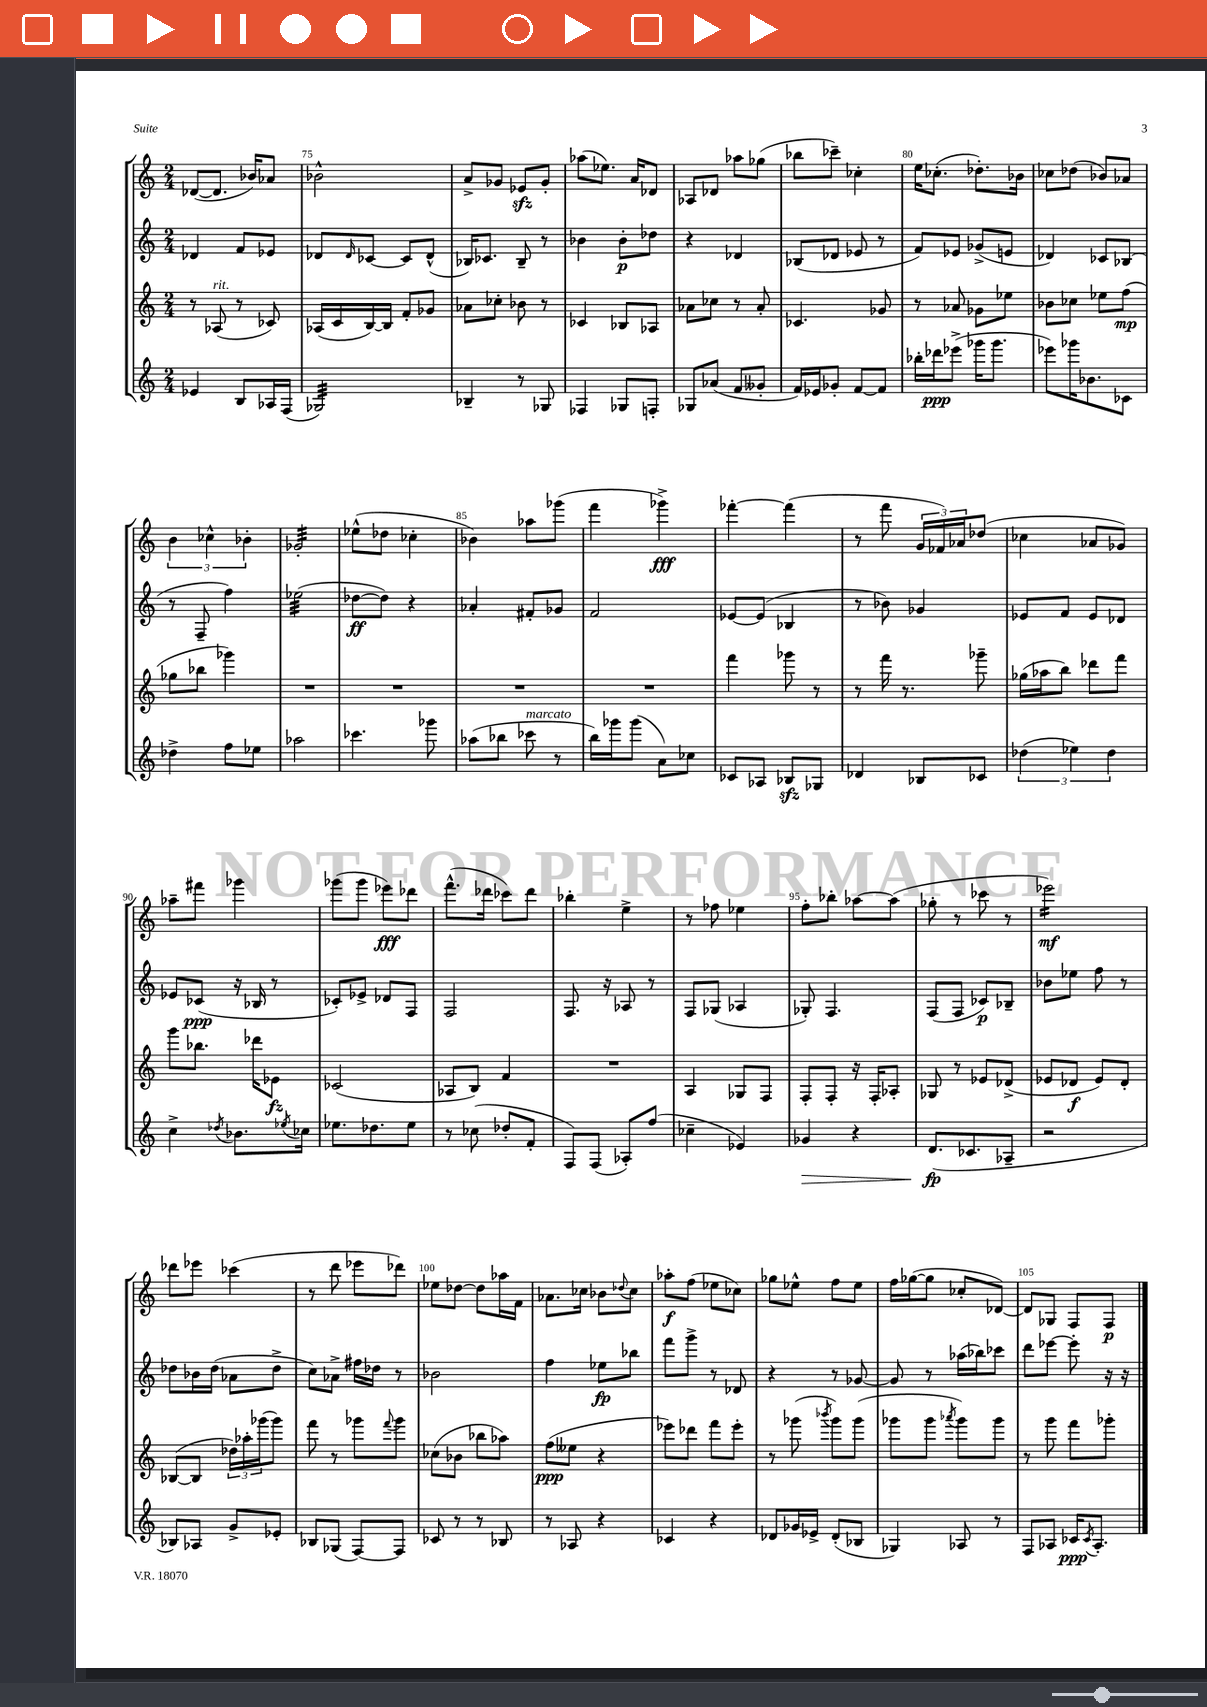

**kern	**kern	**kern	**kern
*staff4	*staff3	*staff2	*staff1
*clefG2	*clefG2	*clefG2	*clefG2
*k[]	*k[]	*k[]	*k[]
*M2/4	*M2/4	*M2/4	*M2/4
4e-/	8r	4d-/	([8d-/L
.	(8A-/	.	8.d-/]J
8B/L	8r	8f/L	.
.	.	.	16b-/LK)
16A-/L	8c-/)	8e-/J	8a-/J
(16F/JJ	.	.	.
=	=	=	=
2G-/)	(16A-/LL	8d-/L	2b-^^\
.	16c/	.	.
.	.	16qqd-/	.
.	[16B/)	[8c-/J	.
.	16B/]JJ	.	.
.	8f'/L	8c-/]L	.
.	8g-/J	(8d-^^/J	.
=	=	=	=
4B-~/	8a-\L	16B-/LK)	8a^/L
.	.	8.c-/J	.
.	8cc-'\J	.	8g-/J
8r	8b-\	8B-~/	8e-/L
8G-/	8r	8r	8g-'/J
=	=	=	=
4F-/	4c-/	4b-\	(8aa-\L
.	.	.	8.ee-\J)
8G-/L	8B-/L	8b-'\L	.
.	.	.	16a/LK
8F'/J	8A-/J	8dd-\J	8d-/J
=	=	=	=
8G-/L	8a-\L	4r	8A-/L
(8a-/J	8cc-\J	.	8d-/J
8f/L	8r	4d-/	8aa-\L
8g--'/J	8a-'/	.	(8gg-\J
=	=	=	=
16f/LL)	4.c-/	(8B-/L	8bb-\L
16e-/J	.	.	.
8g-'/J	.	8d-/J	8ccc-~\J)
[8f/L	.	8e-/	4cc-'\
8f/]J	8g-/	8r	.
=	=	=	=
16bb-'\LL	8r	8f/L)	16ee\LK
16ddd-\J	.	.	(8.cc-'\J
(8eee-^\J	8a-/	8e-/J	.
16ggg-\LK	8g-\L	(8g-^/L	8.dd-'\L)
8.ggg-\J	.	.	.
.	8ee-\J	8e/J	.
.	.	.	16b-\Jk
=	=	=	=
8eee-\L)	8b-\L	4d-/)	8cc-\L
16ggg-\K	8cc-\J	.	(8dd-\J
8.b-\	.	.	.
.	8ee-\L	8c-/L	8b-/L)
8c-\J	(8ff\J	(8B-/J	8a-/J
=	=	=	=
4dd-^\	8gg-\L	8r	6b\
.	8bb-\J	8F~/	.
.	.	.	6cc-^^\
8ff\L	4ggg-\)	4ff\)	.
.	.	.	6b-'\
8ee-\J	.	.	.
=	=	=	=
2aa-\	2r	(2ee-\	2g-'/
=	=	=	=
4.ccc-\	2r	[8dd-\L	(8ee-^^\L
.	.	8dd-\]J)	8dd-\J
.	.	4r	4cc-'\
8ggg-\	.	.	.
=	=	=	=
(8aa-\L	2r	4a-'/	4b-\)
8bb-\J	.	.	.
8ccc-\	.	8f#'/L	8aa-\L
8r	.	8g-/J	(8ggg-\J
=	=	=	=
16bb\LL)	2r	2f/	4fff\
16ggg-\J	.	.	.
(8ggg-\J	.	.	.
8a\L)	.	.	4ggg-^\)
8cc-\J	.	.	.
=	=	=	=
8c-/L	4fff\	[8e-/L	[4fff-'\
8A-/J	.	(8e-/]J	.
8B-/L	8ggg-\	4B-/	(4fff-\]
8G-/J	8r	.	.
=	=	=	=
4d-/	8r	8r	8r
.	16fff\	8b-\)	8fff\
.	8.r	.	.
8B-/L	.	4g-/	24g/LL
.	.	.	24f-/)
.	.	.	24a-/J
8c-/J	8ggg-~\	.	(8dd-/J
=	=	=	=
(6dd-\	(16gg-\LL	8e-/L	4cc-\
.	16aa-\J	.	.
.	8bb\J)	8f/J	.
6ee-\)	.	.	.
.	8ddd-\L	8e-/L	8a-/L
6dd-\	.	.	.
.	8fff\J	8d-/J	8g-/J)
=	=	=	=
4cc^\	8ggg\L	8e-/L	8aa-~\L
.	8.bb-\J	(8c-/J	8fff#\J
8qdd-/	.	.	.
8.b-\L	.	16r	4ggg-\
.	16ddd-\LK	16B-/	.
.	8e-\J	8r	.
8qee-/	.	.	.
16cc-\Jk	.	.	.
=	=	=	=
8.ee-\L	(2c-/	8c-'/L)	(8ggg-\L
.	.	8e-^/J	8ggg-\J
8.dd-\	.	.	.
.	.	8d-/L	8eee-\L)
8ee-\J	.	8F/J	8ddd-\J
=	=	=	=
8r	8A-/L	2F/	(8.fff^^\L
(8cc-\	8B/J)	.	.
.	.	.	16ddd-\Jk
8dd-'/L	4f/	.	8ccc-\L)
8f'/J	.	.	8ddd-\J
=	=	=	=
8F/L)	2r	8.F/	4bb-'\
(8F/J	.	.	.
.	.	16r	.
8A-'/L)	.	8A-/	4ee^\
(8ff/J	.	8r	.
=	=	=	=
4cc-~\	4A/	8F/L	8r
.	.	(8G-/J	8ff-\
4e-/)	8G-/L	4A-/	4ee-\
.	8F/J	.	.
=	=	=	=
4g-/	8F'/L	8G-'/)	8ff'\L
.	8F'/J	4.F/	8bb-'\J
4r	16r	.	[8aa-\L
.	16F'/LK	.	.
.	8A-'/J	.	(8aa-\]J
=	=	=	=
(8.d/L	8G-/	(8F/L	8gg-'\
.	8r	8F/J	8r
8.c-/	.	.	.
.	8e-/L	8c-/L)	8ccc-\
8A-~/J	(8d-^/J	8B-~/J	8r
=	=	=	=
2r	8e-/L	8b-\L	2eee-\)
.	8d-/J	8ee-\J	.
.	8e-/L)	8ff\	.
.	8d-'/J	8r	.
=	=	=	=
8B-/L)	([8B-/L	8dd-\L	8ddd-\L
8A-/J	8B-/]J	16b-\L	8eee-\J
.	.	(16dd-\JJ	.
8g^/L	24dd-\LL)	8a-\L	(4ccc-\
.	24aa-'\	.	.
.	(24ggg-\J	.	.
8e-'/J	8ggg-\J)	8dd-^\J	.
=	=	=	=
8B-/L	8fff\	8cc\L)	8r
(8G-/J	8r	8a-^\J	8ddd\
[8F/L)	8ggg-\L	16ff#\LL	8eee-\L
.	.	16dd-\JJ	.
.	8qqfff/	.	.
8F/]J	8ggg-\J	8r	8ddd-\J)
=	=	=	=
8c-/	(8cc-\L	2b-\	8ee-\L
8r	8b-\J	.	[8dd-\J
8r	8bb-\L	.	8dd-\]L
8B-/	8aa-\J)	.	16aa-\L
.	.	.	16f\JJ
=	=	=	=
8r	(8ff\L	4ff\	8.a-\L
8A-/	8ee--\J	.	.
.	.	.	16cc-\Jk
4r	4r	8ee-\L	8b-\L
.	.	.	8qqdd-/
.	.	8bb-\J	8cc-\J
=	=	=	=
4c-/	8eee-\L)	8fff\L	8aa-'\L
.	8ddd-\J	8ggg^\J	(8ff\J
4r	8fff\L	8r	8ee-\L
.	8eee-'\J	8d-/	8cc-\J)
=	=	=	=
8d-/L	8r	4r	8gg-\L
16g-/L	(8ggg-\	.	8ee-^^\J
16e-^/JJ	.	.	.
.	8qbbb-/	.	.
(8d-'/L	8ggg-\L)	8r	8ff\L
8B-/J	(8ggg-\J	[8g-/	8ee-\J
=	=	=	=
4G-/)	8ggg-\L	8g-/]	16ff\LL
.	.	.	([16gg-\J
.	8ggg-\J	8r	8gg-\]J
.	8qaaa-/	.	.
8A-/	8ggg-\L)	(16aa-\LL	8cc-'/L
.	.	16bb-\J)	.
8r	8ggg-\J	8ccc-\J	[8d-/J)
=	=	=	=
8F/L	8r	8ddd\L	8d-/]L
8A-/J	8ggg\	[8eee-\J	8G-/J
16c-/LK	8fff\L	8eee-'\]	8F/L
8qc-/	.	.	.
8.A-'/J	.	.	.
.	8ggg-'\J	16r	8F/J
.	.	16r	.
==	==	==	==
*-	*-	*-	*-
